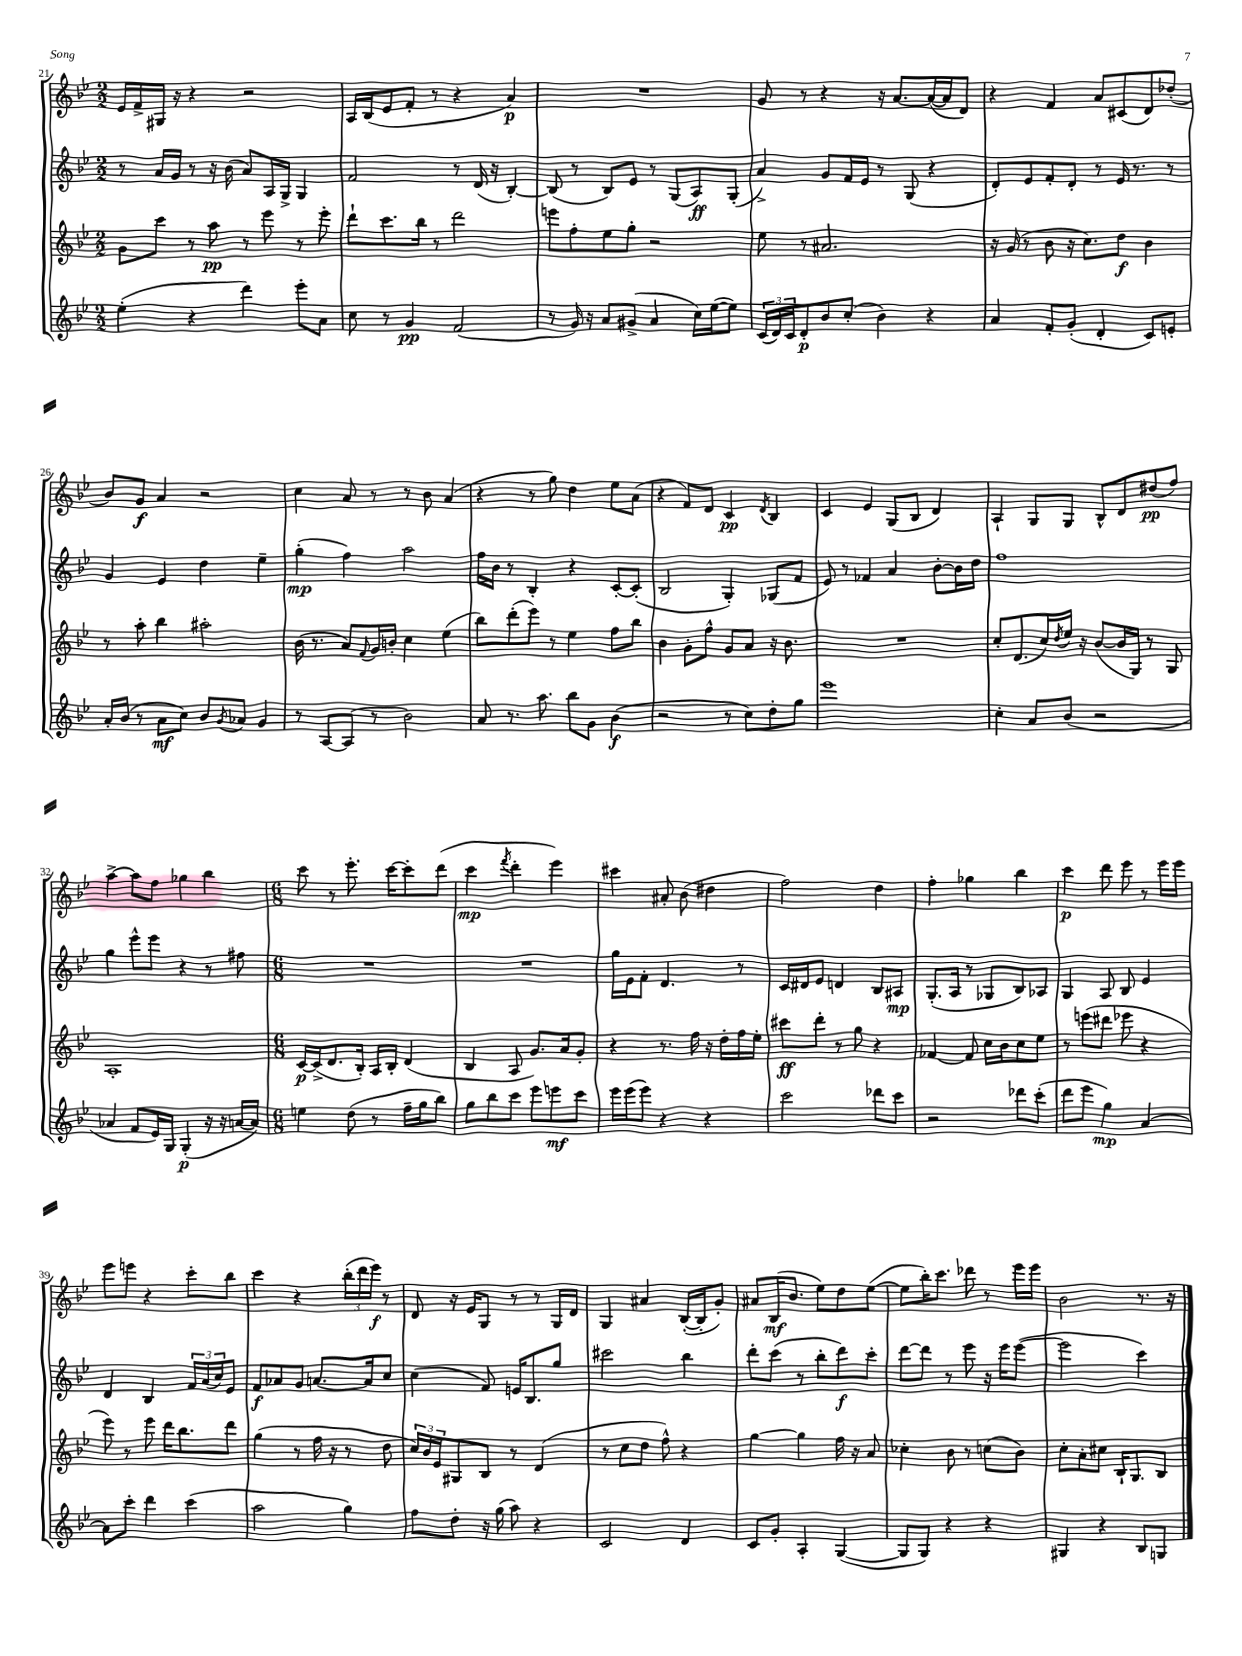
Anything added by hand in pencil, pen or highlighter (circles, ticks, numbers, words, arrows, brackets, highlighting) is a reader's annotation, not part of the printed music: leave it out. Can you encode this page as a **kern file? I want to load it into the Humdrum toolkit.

**kern	**kern	**kern	**kern
*staff4	*staff3	*staff2	*staff1
*clefG2	*clefG2	*clefG2	*clefG2
*k[b-e-]	*k[b-e-]	*k[b-e-]	*k[b-e-]
*M2/2	*M2/2	*M2/2	*M2/2
(4ee-'	8g	8r	16e-
.	.	.	16f^
.	8ccc	16a	16G#
.	.	16g	16r
4r	8r	8r	4r
.	8aa	16r	.
.	.	(16b-	.
4ddd)	8r	8a)	2r
.	8eee-	16A	.
.	.	16G^	.
8eee-'	8r	4G	.
8a	8eee-'	.	.
=	=	=	=
8cc	8ddd`	2f	16A
.	.	.	(16B-
8r	8.ccc	.	8e-
4g	.	.	8f'
.	16bb-	.	.
.	8r	.	8r
(2f	2ddd	8r	4r
.	.	(16d	.
.	.	16r	.
.	.	[4B-')	4a)
=	=	=	=
8r	8eee	(8B-]	1r
16g)	8ff'	8r	.
16r	.	.	.
8a	8ee-	8B-)	.
(8g#^	8gg'	8e-	.
4a	2r	8r	.
.	.	(8G	.
16cc)	.	8A)	.
([16ee-	.	.	.
8ee-])	.	(8G'	.
=	=	=	=
(24c	8ee-	4a^)	8g
24d)	.	.	.
24c	.	.	.
8d'	8r	.	8r
8b-	2.a#	8g	4r
(8cc'	.	16f	.
.	.	16e-	.
4b-)	.	8r	16r
.	.	.	[8.a
.	.	(8G	.
4r	.	4r	(16a_
.	.	.	16a]
.	.	.	8d)
=	=	=	=
4a	16r	8d')	4r
.	(16g	.	.
.	8r	8e-	.
8f'	8b-	8f'	4f
(8g'	16r	8d'	.
.	8.cc)	.	.
4d'	.	8r	8a
.	8dd	16e-	(8c#
.	.	8.r	.
8c)	4b-	.	8d)
8e'	.	8r	(8dd-'
=	=	=	=
16a'	8r	4g	8b-)
(16b-	.	.	.
8r	8aa'	.	8g
8a	4bb-	4e-	4a
8cc)	.	.	.
8b-	2aa#'	4dd	2r
8qg	.	.	.
8a-	.	.	.
4g	.	4ee-~	.
=	=	=	=
8r	(16b-	(4gg'	4cc
.	8.r	.	.
[8A	.	.	.
(8A]	8a)	4ff)	8a
.	8qqf	.	.
8r	16g	.	8r
.	16b'	.	.
2b-)	4cc	2aa	8r
.	.	.	8b-
.	(4ee-	.	(4a
=	=	=	=
8a	8bb-)	16ff	4r
.	.	16b-	.
8.r	(8ddd'	8r	.
.	8eee-)	4B-'	8r
8.aa	.	.	.
.	8r	.	8gg)
8bb-	4ee-	4r	4dd
8g	.	.	.
(4b-	8ff	[8c'	8ee-
.	8bb-	(8c']	(8a
=	=	=	=
2r	4b-	2B-	4r
.	8g'	.	8f)
.	8ff^^	.	8d
8r	8g	4G')	4c
8cc)	8a	.	.
.	.	.	8qd
8dd'	16r	(8G-	4B-
.	8.b-	.	.
8gg	.	8f	.
=	=	=	=
1eee-	1r	8e-)	4c
.	.	8r	.
.	.	4f-	4e-
.	.	4a	(8G
.	.	.	8B-
.	.	[8b-'	4d)
.	.	16b-]	.
.	.	16dd	.
=	=	=	=
4cc'	8cc'	1ff	4A`
.	(8.d	.	.
8a	.	.	8G
.	16cc)	.	.
.	8qdd	.	.
(8b-	16ee-	.	8G
.	16r	.	.
2r	([8b-	.	8B-^^
.	16b-]	.	8d
.	16G)	.	.
.	8r	.	(8dd#
.	8G	.	8ff)
=	=	=	=
4a-	1A'	4gg	[4aa^
8f	.	8eee-^^	8aa]
16e-)	.	8eee-	8ff
16G	.	.	.
(4G'	.	4r	4gg-
16r	.	8r	4bb-
16r	.	.	.
[16a	.	8ff#	.
16a])	.	.	.
=	=	=	=
*M6/8	*M6/8	*M6/8	*M6/8
4ee	[16c	2.r	8ccc
.	(16c^]	.	.
.	8.d	.	8r
(8dd	.	.	8.eee-'
.	16B-')	.	.
8r	16A	.	.
.	16B-'	.	[16ccc
16ff~	(4d	.	8ccc']
16gg	.	.	.
8bb-)	.	.	(8ddd
=	=	=	=
8gg	4B-	2.r	4ccc
8bb-	.	.	.
.	.	.	8qfff
8ccc	8A	.	4ddd'
8eee-	8.g)	.	.
8eee	.	.	4eee-)
.	16a	.	.
8ccc	8g'	.	.
=	=	=	=
16eee-	4r	16gg	4ccc#
(16eee-	.	16e-	.
8eee-)	.	8f'	.
4r	8.r	4.d	8a#'
.	.	.	(8b-
.	16ff	.	.
4r	16r	.	4dd#
.	16dd'	.	.
.	16ff	8r	.
.	16ee-'	.	.
=	=	=	=
2ccc	8ccc#	16c	2ff)
.	.	16d#	.
.	8ddd'	8e-	.
.	8r	4d	.
.	8gg	.	.
8ddd-	4r	8B-	4dd
8ccc	.	8A#	.
=	=	=	=
2r	[4f-	(8.G'	4ff'
.	.	16A	.
.	8f-]	8r	4gg-
.	16cc	8G-	.
.	16b-	.	.
8ddd-	8cc	8B-)	4bb-
(8ccc'	8ee-	8A-	.
=	=	=	=
8ddd	8r	4G	4ccc
8eee-	(8eee	.	.
4gg)	8ddd#	8A	8ddd
.	8eee-	8B-	8eee-
[4a	4r	4e-	8r
.	.	.	16eee-
.	.	.	16eee-
=	=	=	=
8a]	8eee-)	4d	8eee-
8ccc'	8r	.	8eee
4ddd	8eee-	4B-	4r
.	16ddd	.	.
.	8.bb-	.	.
(4ccc	.	24f	8ccc'
.	.	(24a	.
.	.	24cc)	.
.	8ddd	8e-	8bb-
=	=	=	=
2aa	(4gg	8f	4ccc
.	.	8a-	.
.	8r	8g	4r
.	16ff	[8.a	.
.	16r	.	.
4gg)	8r	.	(24bb-'
.	.	.	24ddd
.	.	16a]	.
.	.	.	24eee-)
.	8dd	8cc	8r
=	=	=	=
8ff	24cc)	(4cc	8d
.	24b-	.	.
.	24e-	.	.
8dd'	8G#	.	16r
.	.	.	16e-
16r	8B-	8f)	8G
(16gg	.	.	.
8aa)	8r	16e	8r
.	.	8.B-	.
4r	(4d	.	8r
.	.	8gg	16G
.	.	.	16d
=	=	=	=
2c	8r	2ccc#	4G
.	8cc	.	.
.	8dd	.	4a#
.	8ff^^)	.	.
4d	4r	4bb-	([16B-'
.	.	.	16B-']
.	.	.	8g')
=	=	=	=
8c	[4gg	8ddd'	8a#
8g'	.	(8ccc	(16B-
.	.	.	8.b-
4A'	4gg]	8r	.
.	.	8bb-'	8ee-)
([4G	16ff	8ddd)	8dd
.	16r	.	.
.	8a	8ccc'	([8ee-
=	=	=	=
8G]	4cc-'	[8ddd	8ee-]
8G)	.	8ddd]	16bb-')
.	.	.	8.ccc
4r	8b-	8r	.
.	8r	8eee-	8ddd-
4r	(8cc	16r	8r
.	.	16eee-	.
.	8b-)	([8eee-	16eee-
.	.	.	16eee-
=	=	=	=
4G#	8cc'	2eee-]	2b-
.	8a'	.	.
4r	8cc#	.	.
.	16B-`	.	.
.	8.G	.	.
8B-	.	4ccc)	8.r
8G	8B-	.	.
.	.	.	16r
==	==	==	==
*-	*-	*-	*-
